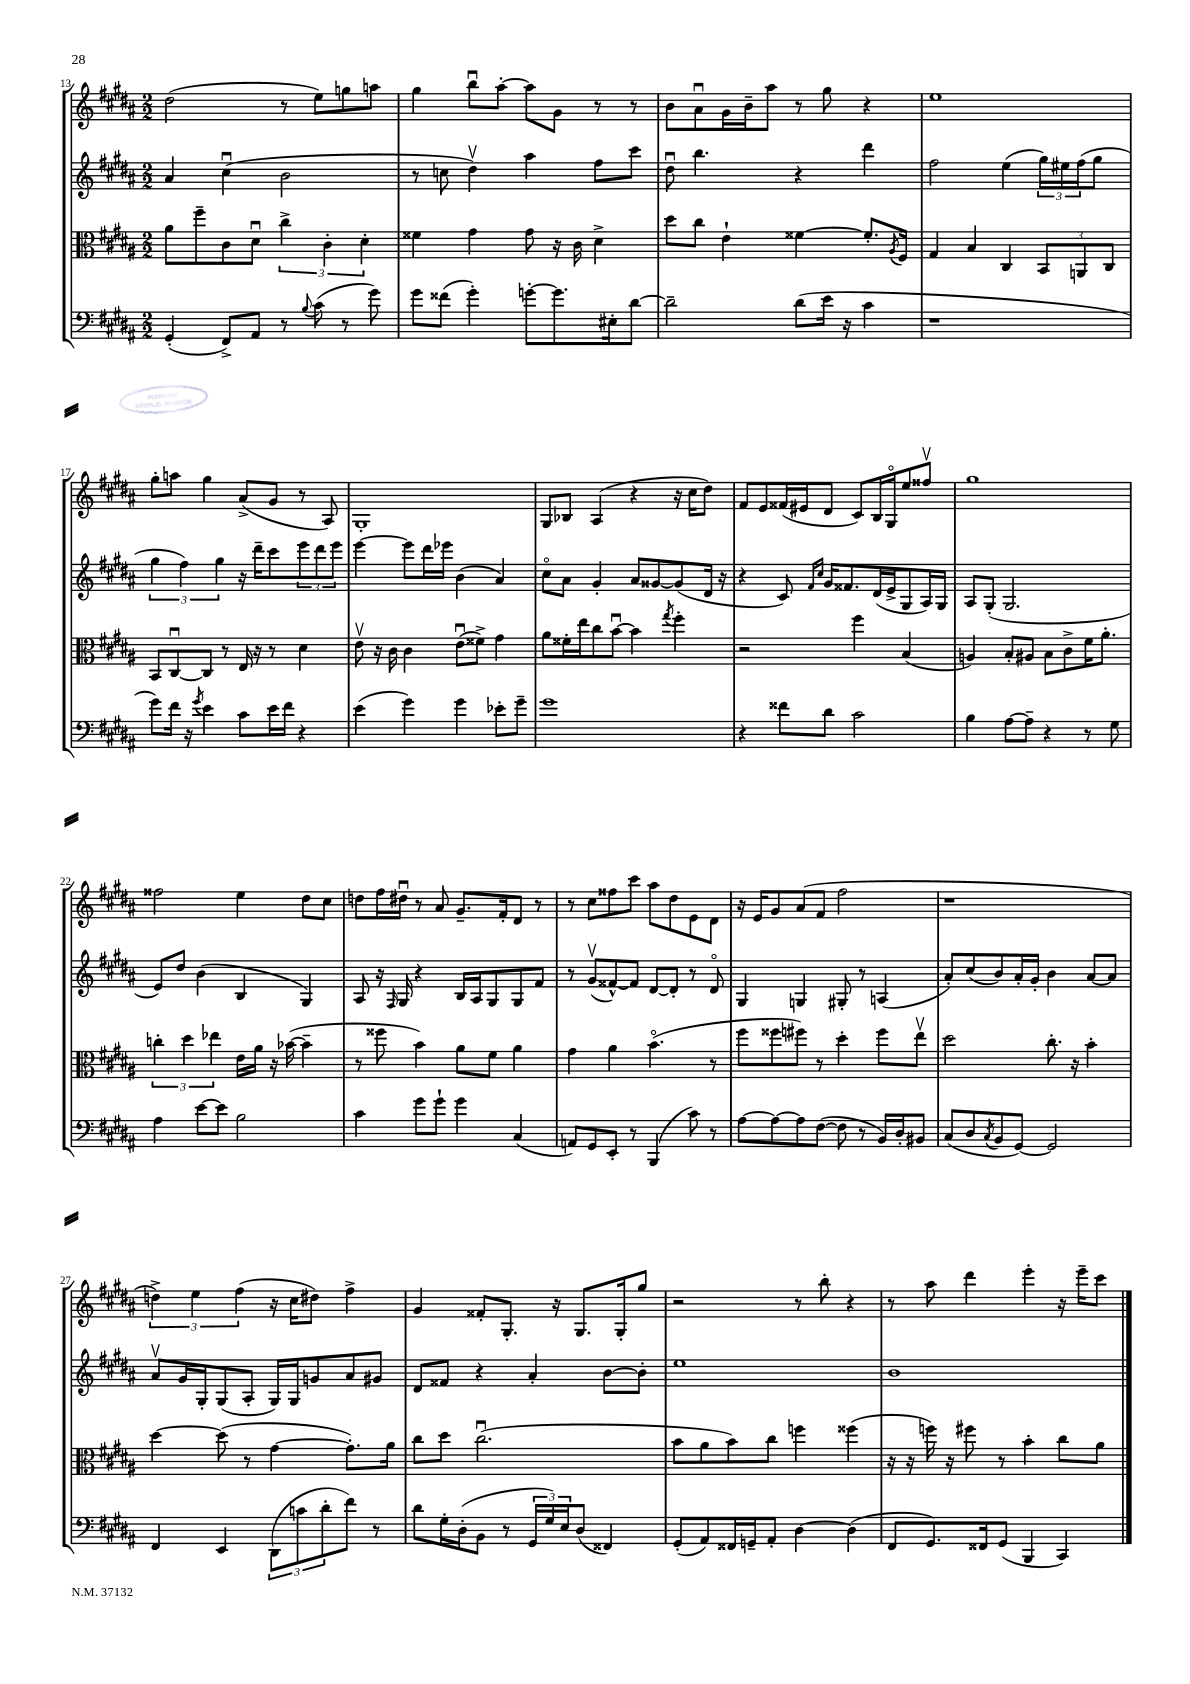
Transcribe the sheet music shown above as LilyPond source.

<<
\new StaffGroup <<
\new Staff = "s0" {
    \clef treble \key b \major \numericTimeSignature \time 2/2
    dis''2( r8 e''8) g''8 a''8 |
    gis''4 b''8\downbow ais''8~-. ais''8 gis'8 r8 r8 |
    b'8 ais'8\downbow gis'16 b'16-- ais''8 r8 gis''8 r4 |
    e''1 |
    gis''8-. a''8 gis''4 ais'8->( gis'8 r8 ais8) |
    gis1-. |
    gis8 bes8 ais4( r4 r16 cis''16 dis''8) |
    fis'8 e'8 fisis'16( eis'16 dis'8 cis'8) b16 gis16\flageolet e''8 fisis''8\upbow |
    gis''1 |
    fisis''2 e''4 dis''8 cis''8 |
    d''8 fis''16 dis''16\downbow r8 ais'8 gis'8.-- fis'16-. dis'8 r8 |
    r8 cis''8 fisis''8 cis'''8 ais''8 dis''8 e'8 dis'8 |
    r16 e'16 gis'8 ais'8( fis'8 fis''2 |
    r1 |
    \tuplet 3/2 { d''4->) e''4 fis''4( } r16 cis''16 dis''8) fis''4-> |
    gis'4 fisis'8-. gis8.-. r16 gis8. gis16-. gis''8 |
    r2 r8 b''8-. r4 |
    r8 ais''8 dis'''4 e'''4-. r16 e'''16-- cis'''8 \bar "|." |
}
\new Staff = "s1" {
    \clef treble \key b \major \numericTimeSignature \time 2/2
    ais'4 cis''4\downbow( b'2 |
    r8 c''8 dis''4\upbow) ais''4 fis''8 cis'''8 |
    dis''8\downbow b''4. r4 dis'''4 |
    fis''2 e''4( \tuplet 3/2 { gis''16) eis''16 fis''16( } gis''8 |
    \tuplet 3/2 { gis''4 fis''4) gis''4 } r16 dis'''16-- cis'''8 \tuplet 3/2 { e'''8 dis'''8 e'''8 } |
    e'''4~ e'''8 dis'''16 ees'''16 b'4( ais'4) |
    cis''8\flageolet ais'8 gis'4-. ais'8 gisis'8~ gisis'8( dis'16 r16 |
    r4 cis'8) \grace { fis'16 cis''16 } gis'16 fisis'8. dis'16( e'16-> gis8 ais16) gis16 |
    ais8 gis8-.( gis2. |
    e'8) dis''8 b'4( b4 gis4) |
    ais8 r16 \grace { fis16 } gis16 r4 b16 ais16 gis8 gis8 fis'8 |
    r8 gis'8\upbow( fisis'8~-^) fisis'8 dis'8~ dis'8-. r8 dis'8\flageolet |
    gis4 g4 gis8-. r8 a4( |
    ais'8-.) cis''8( b'8) ais'16-. gis'16-. b'4 ais'8~ ais'8 |
    ais'8\upbow gis'16 gis16-. gis8( ais8-. gis16) gis16 g'8 ais'8 gis'8 |
    dis'8 fisis'8 r4 ais'4-. b'8~ b'8-. |
    e''1 |
    b'1 \bar "|." |
}
\new Staff = "s2" {
    \clef alto \key b \major \numericTimeSignature \time 2/2
    ais'8 fis''8-- cis'8 dis'8\downbow \tuplet 3/2 { cis''4-> cis'4-. dis'4-. } |
    fisis'4 gis'4 gis'8 r16 cis'16 dis'4-> |
    dis''8 cis''8 e'4-! fisis'4~ fisis'8.-. \acciaccatura { ais8 } fis16 |
    gis4 b4 cis4 \tuplet 3/2 { b,8 a,8 cis8 } |
    b,8 cis8~\downbow cis8 r8 e16 r16 r8 dis'4 |
    e'8\upbow r16 cis'16 cis'4 e'8\downbow( fisis'8->) gis'4 |
    ais'8 fisis'16-. e''16 cis''8 b'8~\downbow b'4 \acciaccatura { gis''8 } fis''4-. |
    r2 fis''4 b4( |
    a4) b8-. ais8 b8 cis'8-> fis'16 ais'8.-. |
    \tuplet 3/2 { c''4-. dis''4 ees''4 } e'16 ais'16 r16 bes'16~( bes'4-- |
    r8 fisis''8 b'4) ais'8 fis'8 ais'4 |
    gis'4 ais'4 b'4.\flageolet( r8 |
    fis''8 fisis''8 fis''8) r8 dis''4-. fis''8 e''8\upbow |
    dis''2 cis''8.-. r16 b'4-. |
    dis''4~ dis''8( r8 gis'4~ gis'8.-.) ais'16 |
    cis''8 dis''8 cis''2.\downbow( |
    b'8 ais'8 b'8) cis''8 f''4 fisis''4( |
    r16 r16 f''16) r16 fis''8 r8 b'4-. cis''8 ais'8 \bar "|." |
}
\new Staff = "s3" {
    \clef bass \key b \major \numericTimeSignature \time 2/2
    gis,4-.( fis,8->) ais,8 r8 \appoggiatura { b8 } cis'8( r8 gis'8) |
    gis'8 fisis'8( gis'4-.) g'8~-. g'8. eis16-. dis'8~ |
    dis'2-- dis'8( e'16 r16 cis'4 |
    r1 |
    gis'8) fis'16 r16 \acciaccatura { gis'8 } e'4 cis'8 e'16 fis'16 r4 |
    e'4( gis'4) gis'4 ees'8-. gis'8-- |
    gis'1 |
    r4 fisis'8 dis'8 cis'2 |
    b4 ais8~ ais8-- r4 r8 gis8 |
    ais4 e'8~ e'8 b2 |
    cis'4 gis'8 gis'8-! gis'4 cis4( |
    a,8) gis,8 e,8-. r8 b,,4( cis'8) r8 |
    ais8~ ais8~ ais8 fis8~( fis8 r8 b,16) dis16-. bis,8 |
    cis8( dis8 \acciaccatura { cis8 } b,8 gis,8~) gis,2 |
    fis,4 e,4 \tuplet 3/2 { dis,8( c'8 dis'8-. } fis'8) r8 |
    dis'8 gis16-. dis16-.( b,8 r8 \tuplet 3/2 { gis,16 gis16) e16 } dis8( fisis,4) |
    gis,8-.( ais,8) fisis,16 g,16-- ais,8-. dis4~ dis4( |
    fis,8 gis,8.) fisis,16 gis,8( b,,4 cis,4) \bar "|." |
}
>>
>>
\layout { \context { \Score currentBarNumber = #13 } }
